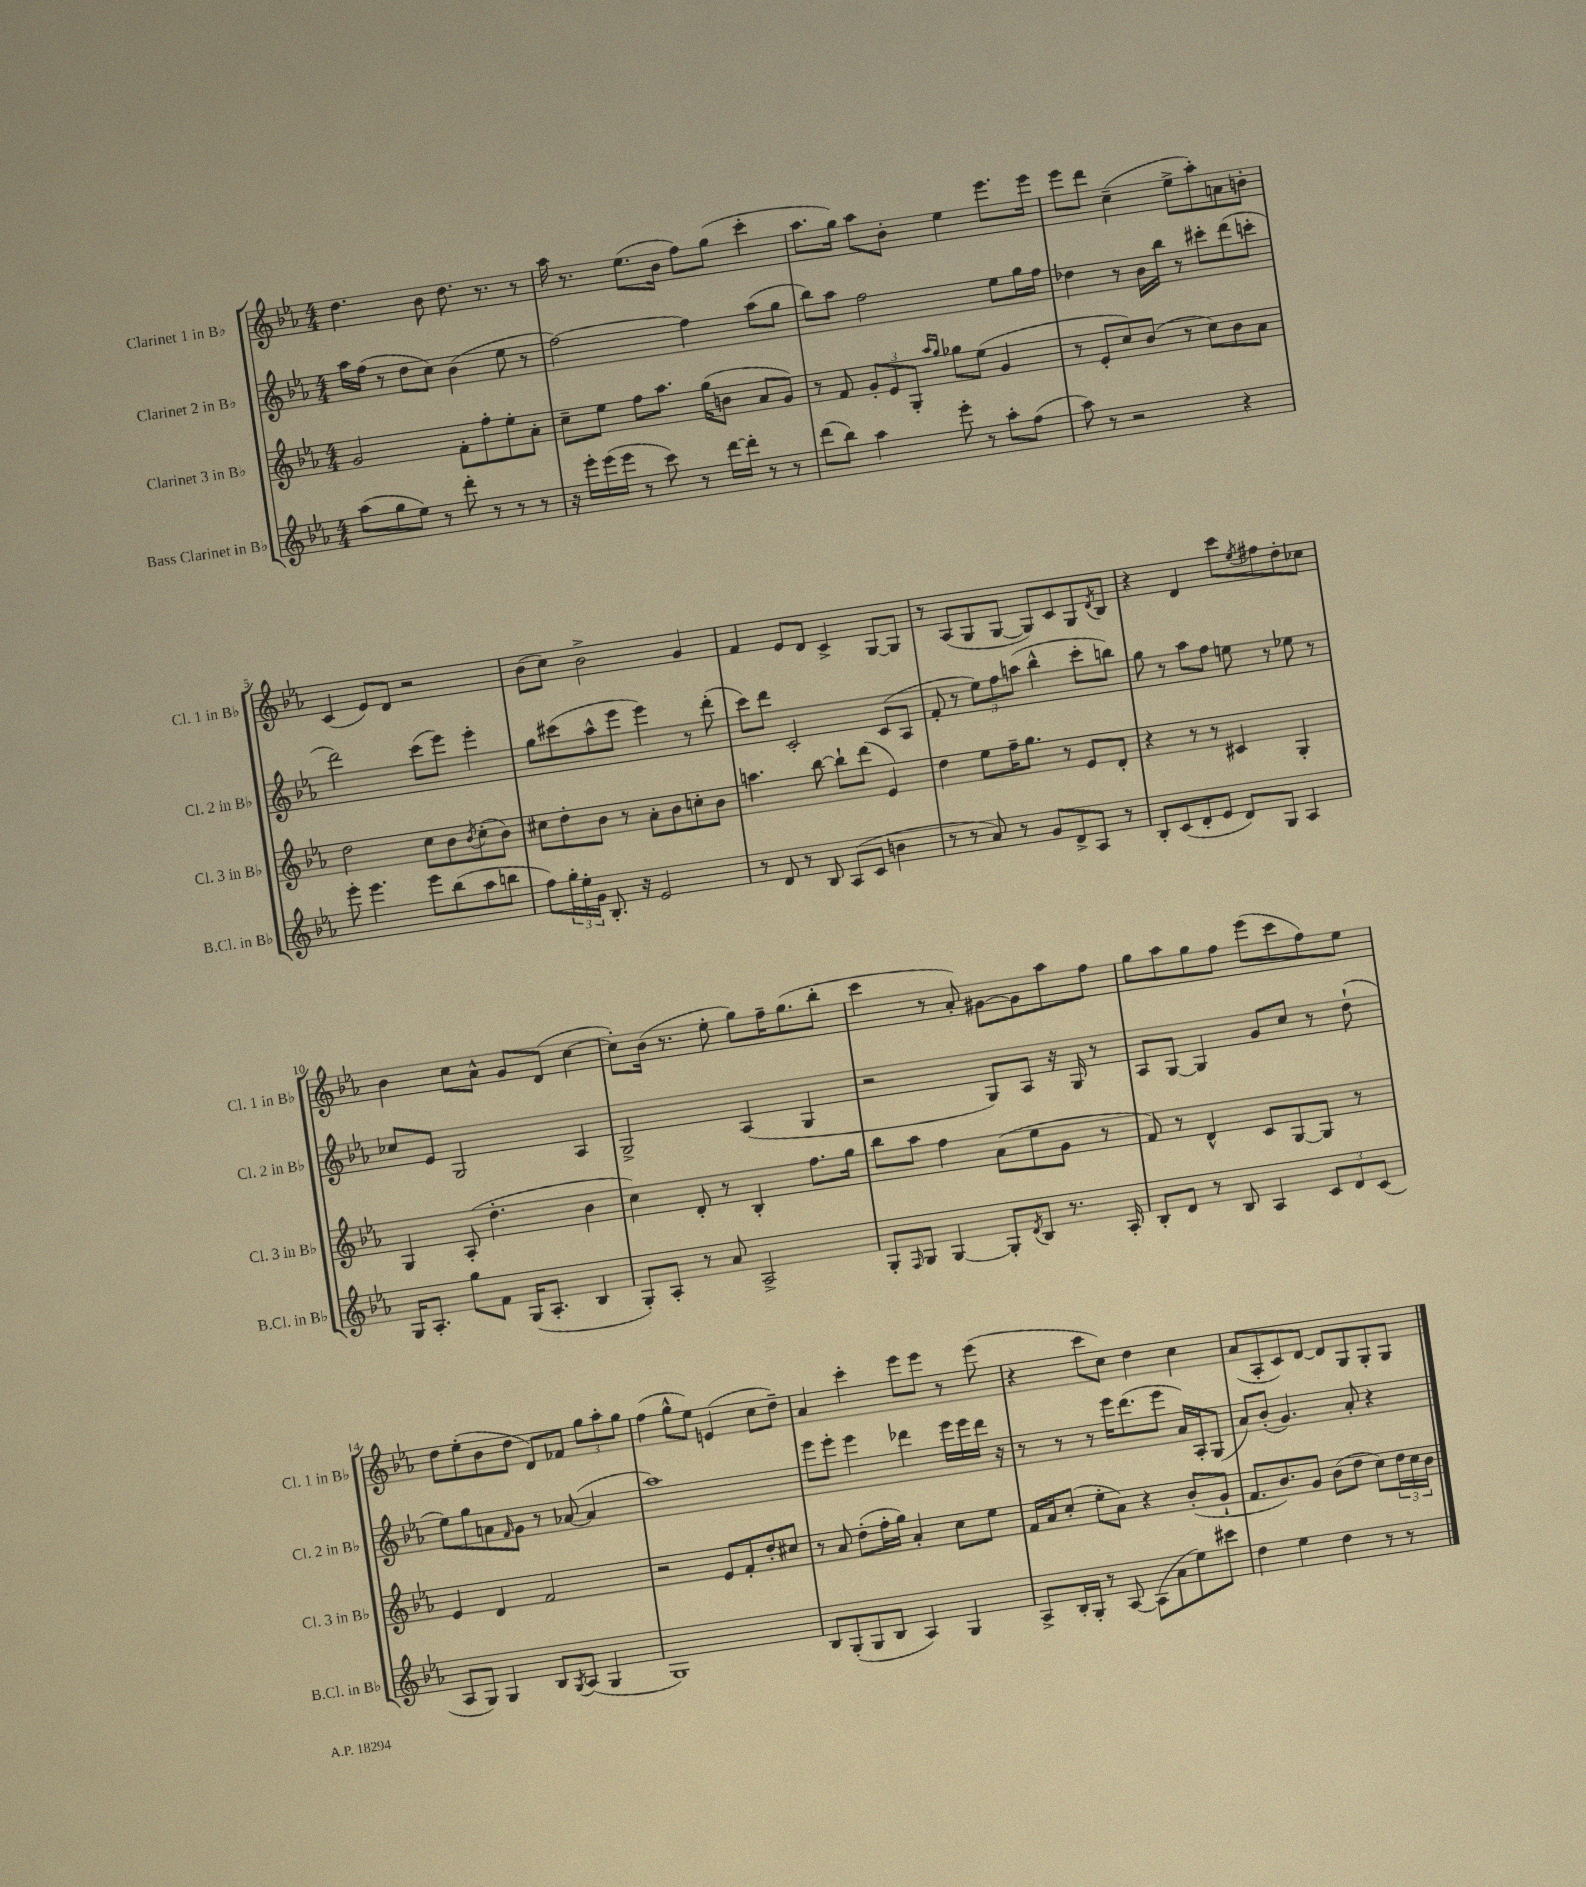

**kern	**kern	**kern	**kern
*part4	*part3	*part2	*part1
*staff4	*staff3	*staff2	*staff1
*I"Bass Clarinet in B♭	*I"Clarinet 3 in B♭	*I"Clarinet 2 in B♭	*I"Clarinet 1 in B♭
*I'B.Cl. in B♭	*I'Cl. 3 in B♭	*I'Cl. 2 in B♭	*I'Cl. 1 in B♭
*clefG2	*clefG2	*clefG2	*clefG2
*k[b-e-a-]	*k[b-e-a-]	*k[b-e-a-]	*k[b-e-a-]
*M4/4	*M4/4	*M4/4	*M4/4
=1	=1	=1	=1
(8aa-\L	2g/	16aa-\LL	4.dd\
.	.	(16ff\JJ	.
8gg\	.	8r	.
8ee-\J)	.	8dd\L	.
8r	.	8cc\J)	8b-\
8ddd'\	8f'\L	(4b-\	8.dd\
8r	8ff'\	.	.
.	.	.	8.r
8r	8ee-'\	8ee-\	.
8r	8a-'\J	8r	8r
=2	=2	=2	=2
16r	8cc~\L	[2ff\)	16aa-\
16eee-'\LL	.	.	8.r
(16eee-\	8ee-\J	.	.
16eee-\JJ	.	.	.
8r	8ff\L	.	(8.ee-\L
8ccc\)	8.aa-\J	.	.
.	.	.	16b-\Jk
8r	.	4ff\]	8ff\L)
.	(16gg\KL	.	.
[16ddd\LL	8bn\J	.	(8gg\J
16ddd'\JJ]	.	.	.
8r	8a-/L	(8aa-\L	4ccc'\
8r	8g/J)	8gg\J	.
=3	=3	=3	=3
(8ddd\L	8r	8bb-\L)	8.aa-\L
8bb-\J)	8f/	8aa-\J	.
.	.	.	16gg\Jk)
4aa-\	12g'/L	2ff\	8aa-\L
.	12e-/	.	.
.	.	.	8b-'\J
.	12G'/J	.	.
.	16qqaa-/LL	.	.
.	16qqgg/JJ	.	.
8eee-'\	8gg-X\L	.	4ee-\
8r	(8ee-\J	.	.
8aa-'\L	4g/	8ee-\L	8.eee-\L
(8ff\J	.	16gg\L	.
.	.	16ff\JJ	16eee-\Jk
=4	=4	=4	=4
8aa-\)	8r	4dd-X\	8eee-\L
8r	8e-'/L	.	8ddd\J
2r	8cc/)	8r	(4cc~\
.	(8b-/J	16b-\LL	.
.	.	16bb-\JJ	.
.	8r	8r	8ee-^\L
.	8cc\L)	8ccc#X'\L	8aa-'\)
4r	8b-\	(8ddd\	8an\
.	8a-\J	8cccn'\J	8bn'\J
!!LO:LB:g=z
=5	=5	=5	=5
8eee-'\	2dd\	2ddd\)	(4c/
4.eee-\	.	.	.
.	.	.	8e-/L)
.	.	.	8d/J
8eee-\L	8cc\L	(8ccc\L	2r
(8bb-\	8b-\	8eee-\J)	.
.	8qb-/	.	.
8aa-\	(8cc'\	4eee-'\	.
8bbn\J	8b-\J)	.	.
=6	=6	=6	=6
8ff\L)	8cc#X\L	8gg\L	(8b-\L
24gg'\L	8dd'\	(8ccc#X\	8cc\J)
24ee-'\	.	.	.
24g\JJ	.	.	.
8.B-'/	8b-\J	8aa-^^\	2b-^\
.	8r	8eee-\J	.
16r	.	.	.
2e-/	8a-'\L	4eee-\)	.
.	8b-\	.	.
.	8ccn'\	8r	4g/
.	8b-\J	(8ddd'\	.
=7	=7	=7	=7
8r	4.aan\	8ccc\L)	4f/
8d/	.	8ddd\J	.
8r	.	2c'/	8e-/L
8B-/	[8bb-\	.	8d/J
(8A-/L	8bb-`\L]	.	4c^/
8c/J	(8ddd\J	.	.
4bn\	4e-/)	(8c/L	[8G/L
.	.	8A-/J	8G/J]
=8	=8	=8	=8
8r	4dd\	8f'/	8r
8r	.	8r	(8A-/L
8a-/)	8ee-\L	12ee-\L)	8G/
.	.	12ff\	.
8r	16ff~\K	.	[8G/J
.	.	(12aan\J	.
.	8.gg\J	.	.
8g/L	.	4bb-^^\	8G/L])
8d^/	8r	.	8c/
8A-/J	8e-/L	8ccc'\L	8G/
.	.	.	8qd/
8r	8d'/J	8bbn\J)	8B-/J
=9	=9	=9	=9
8B-'/L	4r	8gg\	4r
(8c/	.	8r	.
8d'/	8r	8aa-\L	4d/
8e-/J	8r	8ff\J	.
8d/L)	4c#X/	8een\	8ccc\L
.	.	.	8qee-/
8G/J	.	8r	8ff#X\
4A-/	4G'/	8ee-X\	8dd'\
.	.	8r	8cc-X\J
!!LO:LB:g=z
=10	=10	=10	=10
16G/KL	4G/	8cc-X/L	4b-\
8.A-'/J	.	.	.
.	.	8e-/J	.
8gg\L	(8A-'/	2G/	8cc\L
8f\J	4.dd'\	.	8a-^^\J
(16G/KL	.	.	8g/L
8.A-'/J	.	.	.
.	.	.	(8d/J
4B-/	4b-\	4A-/	[4cc\
=11	=11	=11	=11
8G'/L)	4cc\)	2G^/	8cc'\L])
8A-'/J	.	.	(16b-\Jk
.	.	.	8.r
8r	8d'/	.	.
8a-/	8r	.	8ee-'\
2A-^/	4B-'/	(4A-/	8gg\L)
.	.	.	16ff~\K
.	.	.	(8.gg\
.	8.ff\L	4G/	.
.	.	.	8bb-'\J
.	16gg\Jk	.	.
=12	=12	=12	=12
8G'/L	8bb-\L	2r	4ccc\
16qqF/	.	.	.
8G/J	8aa-\J	.	.
[4G/	4ff\	.	8r
.	.	.	8a-'/)
8G'/L]	(8a-\L	8G/L)	[8g#X\L
8qd/	.	.	.
8B-/J	8ee-\	8A-/J	8g#\]
8.r	8g\J	16r	8aa-\
.	.	16G/	.
.	8r	8r	8ff\J
16A-'/	.	.	.
=13	=13	=13	=13
8B-'/L	8f/)	8A-/L	8gg\L
8d/J	8r	[8G/J	8aa-\
8r	4d^^/	4G/]	8gg\
8B-/	.	.	8ff\J
4A-/	8c/L	8g/L	(8eee-\L
.	[8G/	8cc/J	8ccc\
12c/L	8G/J]	8r	8ff\)
12d/	.	.	.
.	8r	(8dd`\	8ee-\J
(12c/J	.	.	.
!!LO:LB:g=z
=14	=14	=14	=14
8A-/L	4e-/	8ee-\L)	8dd\L
8G/J)	.	8gg\	(8ee-'\
4G/	4d/	8an\	8b-\
.	.	16qqf/	.
.	.	8g\J	8dd\J
8B-/L	2f/	8r	8d/L)
8qG/	.	.	.
(8A-/J	.	([8a-X/	8f-X/J
4G/	.	4a-/]	12gg\L
.	.	.	12aa-'\
.	.	.	12gg\J
=15	=15	=15	=15
1G)	2r	1aa-)	(4ff\
.	.	.	8gg^^\L
.	.	.	8ee-\J)
.	8e-/L	.	(4en/
.	8f'/	.	.
.	8dd'/	.	8cc\L
.	8cc#X/J	.	8dd~\J)
=16	=16	=16	=16
8B-/L	8r	8eee-\L	4a-/
(8G'/	8a-/	8eee-'\J	.
8G/	(8dd'\L	4eee-\	4ccc'\
8B-/J	16ff'\L	.	.
.	16gg\JJ)	.	.
4A-/)	4a-'/	4ddd-X\	8eee-\L
.	.	.	8eee-\J
4G/	8cc\L	16eee-\LL	8r
.	.	16eee-\	.
.	8ee-\J	16ddd-\JJ	(8eee-\
.	.	16r	.
=17	=17	=17	=17
8A-^/L	16f/LL	8r	4r
.	16a-/J	.	.
16B-'/L	(8cc'/J	8r	.
16G'/JJ	.	.	.
8r	8ee-'\L	8r	8ccc\L
[8A-/	8a-\J)	16eee-\KL	8cc\J)
.	.	(8.ddd\	.
(8A-\L]	4r	.	4dd\
8a-\	.	8eee-\J	.
8ee-\)	(8b-'/L	16a-/LL)	4cc\
.	.	16A-'/J	.
8ccc#X\J	8g`/J	(8G/J	.
=18	=18	=18	=18
4dd\	8.f/L	8a-/L)	(8a-/L
.	.	(8b-'/J	8A-'/
.	8.b-/)	.	.
4ee-\	.	4.g/)	8c/)
.	8g/J	.	[8d/J
4dd\	(8b-\L	.	8d/L]
.	8dd\J	8a-'/	8G/
8r	8cc\L)	4r	8G'/
8r	24dd\L	.	8G/J
.	24cc\	.	.
.	24b-\JJ	.	.
==	==	==	==
*-	*-	*-	*-
